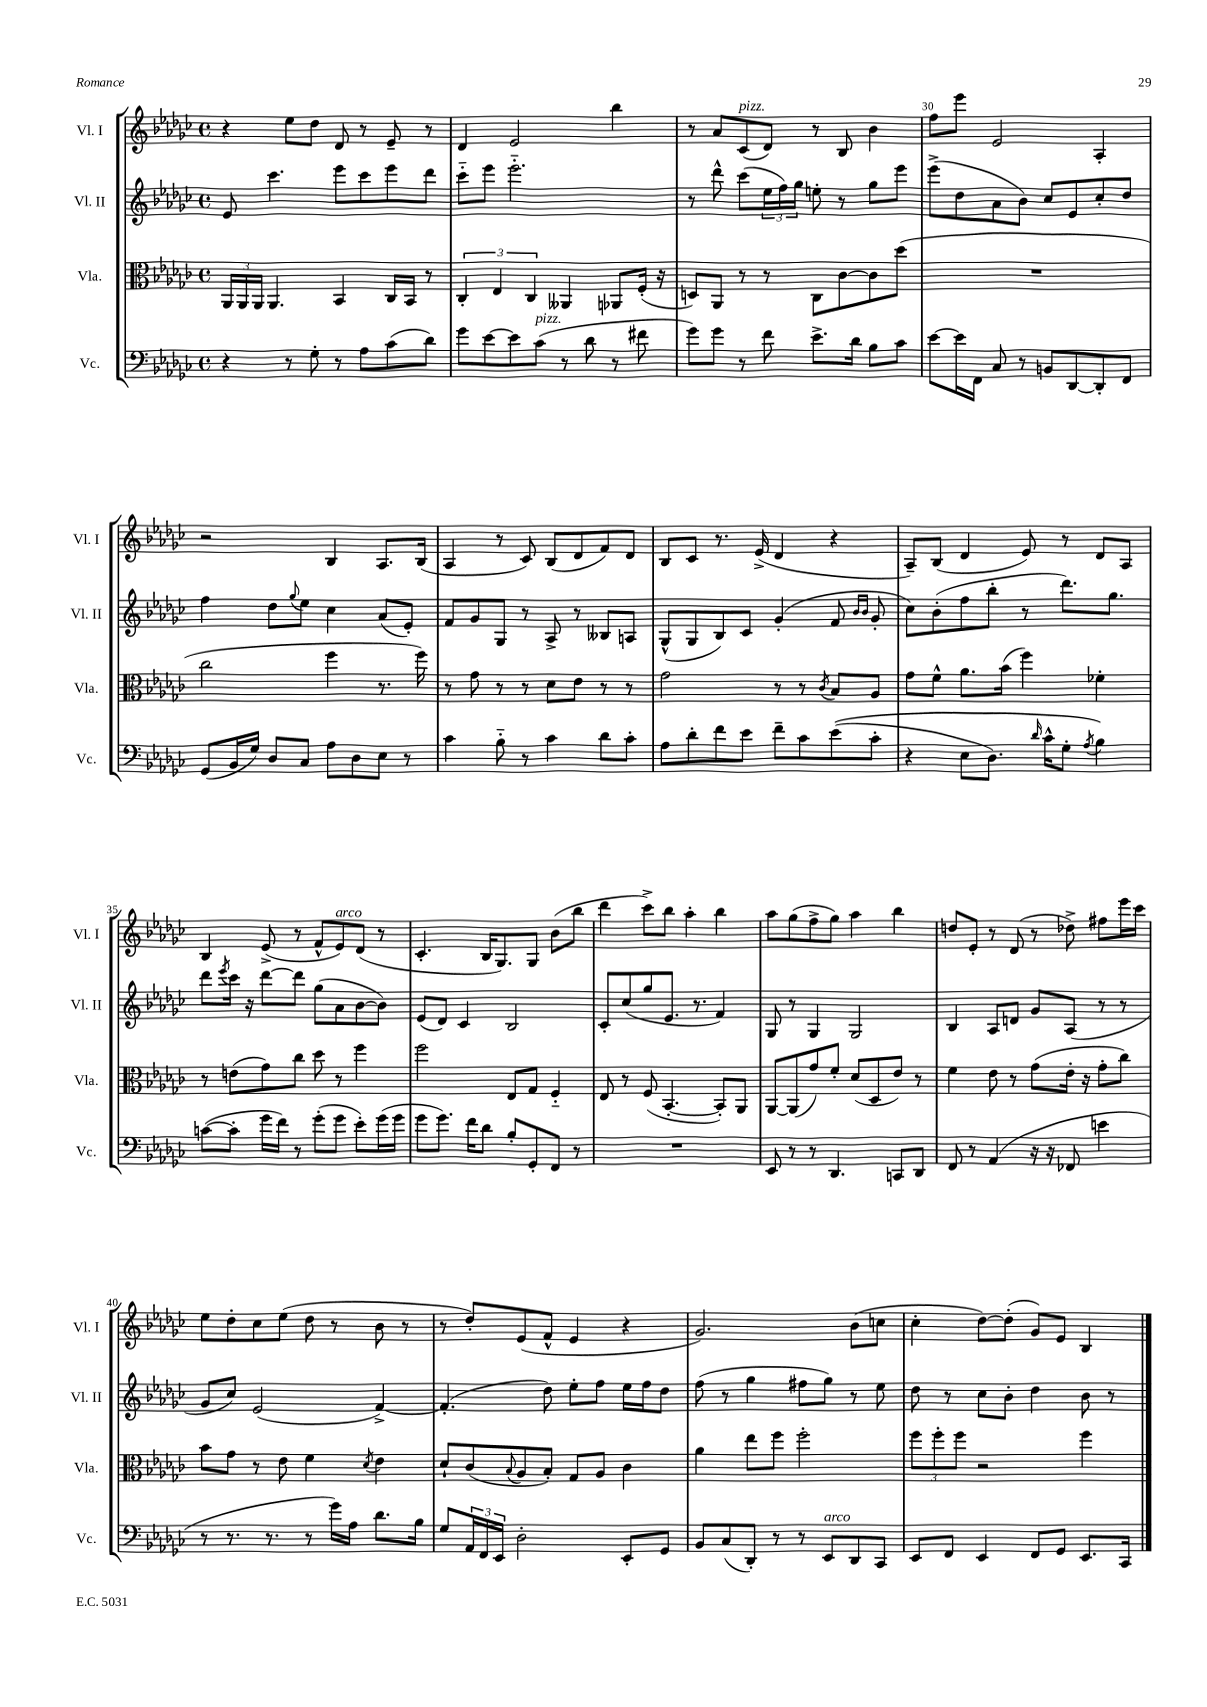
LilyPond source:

<<
\new StaffGroup <<
\new Staff = "s0" \with { instrumentName = "Vl. I" shortInstrumentName = "Vl. I" } {
    \clef treble \key ges \major \defaultTimeSignature \time 4/4
    r4 ees''8 des''8 des'8 r8 ees'8-- r8 |
    des'4 ees'2 bes''4 |
    r8 aes'8 ces'8^\markup { \italic "pizz." }( des'8) r8 bes8 bes'4 |
    f''8 ees'''8 ees'2 aes4-. |
    r2 bes4 aes8. bes16( |
    aes4 r8 ces'8) bes8( des'8 f'8) des'8 |
    bes8 ces'8 r8. ees'16->( des'4 r4 |
    aes8--) bes8( des'4 ees'8) r8 des'8 aes8 |
    bes4 ees'8->( r8 f'8-^ ees'8^\markup { \italic "arco" }) des'8( r8 |
    ces'4.-. bes16 ges8.) ges8 bes'8( bes''8 |
    des'''4 ces'''8->) bes''8 aes''4-. bes''4 |
    aes''8 ges''8( f''8-> ges''8) aes''4 bes''4 |
    d''8 ees'8-. r8 des'8( r8 des''8->) fis''8 ees'''16 ces'''16 |
    ees''8 des''8-. ces''8 ees''8( des''8 r8 bes'8 r8 |
    r8 des''8-.) ees'8( f'8-^ ees'4 r4 |
    ges'2.) bes'8( c''8 |
    ces''4-. des''8~) des''8-.( ges'8) ees'8 bes4 \bar "|." |
}
\new Staff = "s1" \with { instrumentName = "Vl. II" shortInstrumentName = "Vl. II" } {
    \clef treble \key ges \major \defaultTimeSignature \time 4/4
    ees'8 ces'''4. ees'''8 ces'''8 ees'''8 des'''8 |
    ces'''8-_ ees'''8 ees'''2.-_ |
    r8 des'''8-^ ces'''8( \tuplet 3/2 { ees''16 f''16) ges''16 } e''8-. r8 ges''8 ees'''8 |
    ees'''8->( des''8 aes'8 bes'8) ces''8 ees'8 ces''8-. des''8 |
    f''4 des''8 \appoggiatura { ges''8 } ees''8 ces''4 aes'8( ees'8-.) |
    f'8 ges'8 ges8 r8 aes8-> r8 beses8 a8 |
    ges8-^( ges8 bes8) ces'8 ges'4-.( f'8 \grace { bes'16 bes'16 } ges'8-. |
    ces''8) bes'8-.( f''8 bes''8-. r8 des'''8.) ges''8. |
    des'''8 \acciaccatura { ees'''8 } ces'''16 r16 des'''8~ des'''8 ges''8( aes'8 bes'8~ bes'8) |
    ees'8( des'8) ces'4 bes2 |
    ces'8-. ces''8( ges''8 ees'8. r8. f'4) |
    ges8 r8 ges4 ges2 |
    bes4 aes8 d'8 ges'8 aes8( r8 r8 |
    ges'8 ces''8) ees'2( f'4~->) |
    f'4.-.( des''8) ees''8-. f''8 ees''16 f''16 des''8 |
    f''8( r8 ges''4 fis''8 ges''8) r8 ees''8 |
    des''8 r8 ces''8 bes'8-. des''4 bes'8 r8 \bar "|." |
}
\new Staff = "s2" \with { instrumentName = "Vla." shortInstrumentName = "Vla." } {
    \clef alto \key ges \major \defaultTimeSignature \time 4/4
    \tuplet 3/2 { aes,16 aes,16 aes,16 } aes,4. bes,4 ces16 bes,16 r8 |
    \tuplet 3/2 { ces4-. ees4 ces4 } aeses,4 aes,8 f16-.( r16 |
    d8) aes,8 r8 r8 ces8 ces'8~ ces'8 des''8( |
    R1 |
    ces''2 f''4 r8. f''16) |
    r8 ges'8 r8 r8 des'8 ees'8 r8 r8 |
    ges'2 r8 r8 \acciaccatura { ces'8 } bes8 aes8 |
    ges'8 f'8-^ aes'8. bes'16( f''4) fes'4-. |
    r8 e'8( ges'8) ces''8 des''8 r8 f''4 |
    f''2 ees8 ges8 f4-_ |
    ees8 r8 f8( bes,4.~-. bes,8-.) aes,8 |
    aes,8~ aes,8( ges'8) f'8-. des'8( des8 ees'8) r8 |
    f'4 ees'8 r8 ges'8( ees'16-. r16 ges'8-. ces''8) |
    bes'8 ges'8 r8 ees'8 f'4 \acciaccatura { des'8 } ees'4 |
    des'8-! ces'8( \appoggiatura { bes8 } aes8 bes8-.) ges8 aes8 ces'4 |
    aes'4 ees''8 f''8 f''2-. |
    \tuplet 3/2 { f''8 f''8-. f''8 } r2 f''4 \bar "|." |
}
\new Staff = "s3" \with { instrumentName = "Vc." shortInstrumentName = "Vc." } {
    \clef bass \key ges \major \defaultTimeSignature \time 4/4
    r4 r8 ges8-. r8 aes8 ces'8( des'8) |
    ges'8 ees'8~ ees'8 ces'8^\markup { \italic "pizz." }( r8 des'8 r8 fis'8 |
    ges'8) ges'8 r8 f'8 ees'8.-> des'16 bes8 ces'8 |
    ees'8~ ees'16 f,16 ces8 r8 b,8 des,8~ des,8-. f,8 |
    ges,8( bes,16 ges16) des8 ces8 aes8 des8 ees8 r8 |
    ces'4 bes8-_ r8 ces'4 des'8 ces'8-. |
    aes8 des'8-. f'8 ees'8 f'8-- ces'8 ees'8(\( ces'8-. |
    r4 ees8 des8.) \grace { des'16 } ces'16-^ ges8-. \acciaccatura { aes8 } bes4\) |
    c'8~( c'8-. ges'16 f'16) r8 ges'8-.( ges'8 ees'8-.) ges'16( ges'16 |
    ges'8 ges'8.) f'16 des'8 bes8-. ges,8-. f,8 r8 |
    R1 |
    ees,8 r8 r8 des,4. c,8 des,8 |
    f,8 r8 aes,4( r16 r16 fes,8 e'4 |
    r8 r8. r8. r8 ges'16) aes16 des'8. bes16 |
    ges8 \tuplet 3/2 { aes,16 f,16 ees,16 } des2-. ees,8-. ges,8 |
    bes,8 ces8( des,8-.) r8 r8 ees,8^\markup { \italic "arco" } des,8 ces,8 |
    ees,8 f,8 ees,4 f,8 ges,8 ees,8. ces,16 \bar "|." |
}
>>
>>
\layout { \context { \Score currentBarNumber = #27 \override BarNumber.break-visibility = ##(#f #t #t) barNumberVisibility = #(every-nth-bar-number-visible 5) } }
